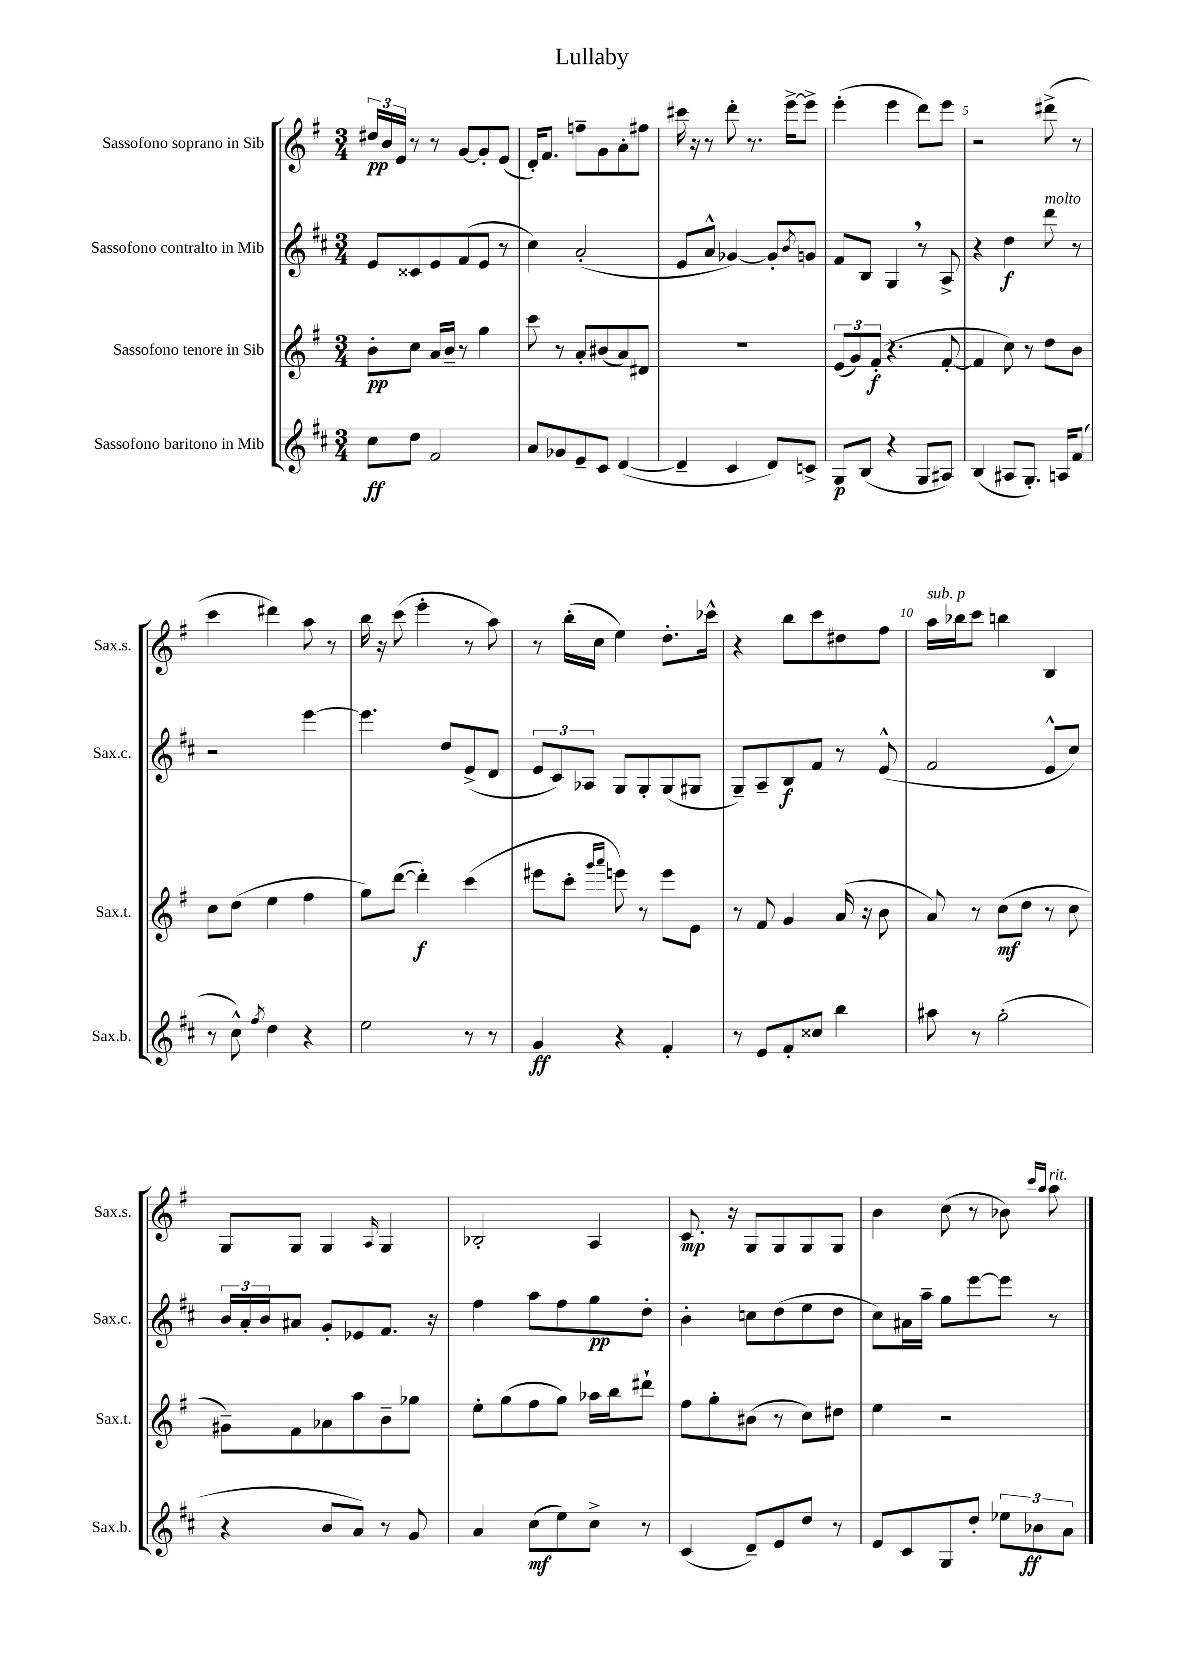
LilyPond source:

\header { title = "Lullaby" }
<<
\new StaffGroup <<
\new Staff = "s0" \with { instrumentName = "Sassofono soprano in Sib" shortInstrumentName = "Sax.s." } {
    \clef treble \key g \major \numericTimeSignature \time 3/4
    \tuplet 3/2 { dis''16\pp b'16 e'16 } r8 r8 g'8~ g'8-. e'8( |
    d'16-.) fis'8. f''8-- g'8 a'8-. fis''8 |
    cis'''16 r16 r8 d'''8-. r8. e'''16~-> e'''8-> |
    e'''4-.( e'''4 d'''8) e'''8 |
    r2 dis'''8->( r8 |
    c'''4 dis'''4) a''8 r8 |
    b''16 r16 c'''8( e'''4-. r8 a''8) |
    r8 b''16-.( c''16 e''4) d''8.-. ces'''16-^ |
    r4 b''8 c'''8 dis''8 fis''8 |
    a''16^\markup { \italic "sub. p" } bes''16 c'''8 b''4 b4 |
    g8 g8 g4 \grace { a16 } g4 |
    bes2-. a4 |
    c'8.\mp r16 g8 g8 g8 g8 |
    b'4 c''8( r8 bes'8) \grace { c'''16 a''16 } a''8^\markup { \italic "rit." } \bar "|." |
}
\new Staff = "s1" \with { instrumentName = "Sassofono contralto in Mib" shortInstrumentName = "Sax.c." } {
    \clef treble \key d \major \numericTimeSignature \time 3/4
    e'8 cisis'8 e'8 fis'8( e'8 r8 |
    cis''4) a'2-.( |
    e'8 a'8-^ ges'4~) ges'8-. \acciaccatura { b'8 } g'8 |
    fis'8 b8 g4 \breathe r8 a8-> |
    r4 d''4\f d'''8^\markup { \italic "molto" } r8 |
    r2 e'''4~ |
    e'''4. d''8 e'8->( d'8 |
    \tuplet 3/2 { e'8 cis'8) aes8 } g8 g8-. g8( gis8 |
    g8--) a8-- b8\f fis'8 r8 e'8-^( |
    fis'2 e'8-^ cis''8) |
    \tuplet 3/2 { b'16 a'16-. b'16 } ais'8 g'8-. ees'8 fis'8. r16 |
    fis''4 a''8 fis''8 g''8\pp d''8-. |
    b'4-. c''8 d''8( e''8 d''8 |
    cis''8) ais'16 a''16-- g''8 e'''8~ e'''8 r8 \bar "|." |
}
\new Staff = "s2" \with { instrumentName = "Sassofono tenore in Sib" shortInstrumentName = "Sax.t." } {
    \clef treble \key g \major \numericTimeSignature \time 3/4
    b'8-.\pp c''8 a'16 b'16-- r8 g''4 |
    c'''8 r8 a'8-. bis'8( a'8) dis'8 |
    R2. |
    \tuplet 3/2 { e'8( g'8) fis'8-.\f( } r4. fis'8~-. |
    fis'4 c''8) r8 d''8 b'8 |
    c''8 d''8( e''4 fis''4 |
    g''8) d'''8~( d'''4-.\f) c'''4( |
    eis'''8 c'''8-. \grace { g'''16 a'''16 } e'''8) r8 e'''8 e'8 |
    r8 fis'8 g'4 a'16( r16 b'8 |
    a'8) r8 c''8\mf( d''8 r8 c''8 |
    gis'8--) fis'8 aes'8 a''8 b'8-- ges''8 |
    e''8-. g''8( fis''8 g''8) aes''16 b''16 dis'''8-! |
    fis''8 g''8-. bis'8( r8 c''8) dis''8 |
    e''4 r2 \bar "|." |
}
\new Staff = "s3" \with { instrumentName = "Sassofono baritono in Mib" shortInstrumentName = "Sax.b." } {
    \clef treble \key d \major \numericTimeSignature \time 3/4
    cis''8\ff d''8 fis'2 |
    a'8 ges'8 e'8-- cis'8 d'4~( |
    d'4-- cis'4 d'8) c'8-> |
    g8\p b8( r4 g8 ais8) |
    b4( ais8 g8.-.) a16 fis'8( |
    r8 cis''8-^) \acciaccatura { fis''8 } d''4 r4 |
    e''2 r8 r8 |
    g'4\ff r4 fis'4-. |
    r8 e'8 fis'8-. cisis''8 b''4 |
    ais''8 r8 g''2-.( |
    r4 b'8 a'8) r8 g'8 |
    a'4 cis''8\mf( e''8) cis''8-> r8 |
    cis'4( d'8--) e'8 d''8 r8 |
    e'8 cis'8 g8 d''8-. \tuplet 3/2 { ees''8 bes'8\ff a'8 } \bar "|." |
}
>>
>>
\layout { \context { \Score \override BarNumber.break-visibility = ##(#f #t #t) barNumberVisibility = #(every-nth-bar-number-visible 5) } }
